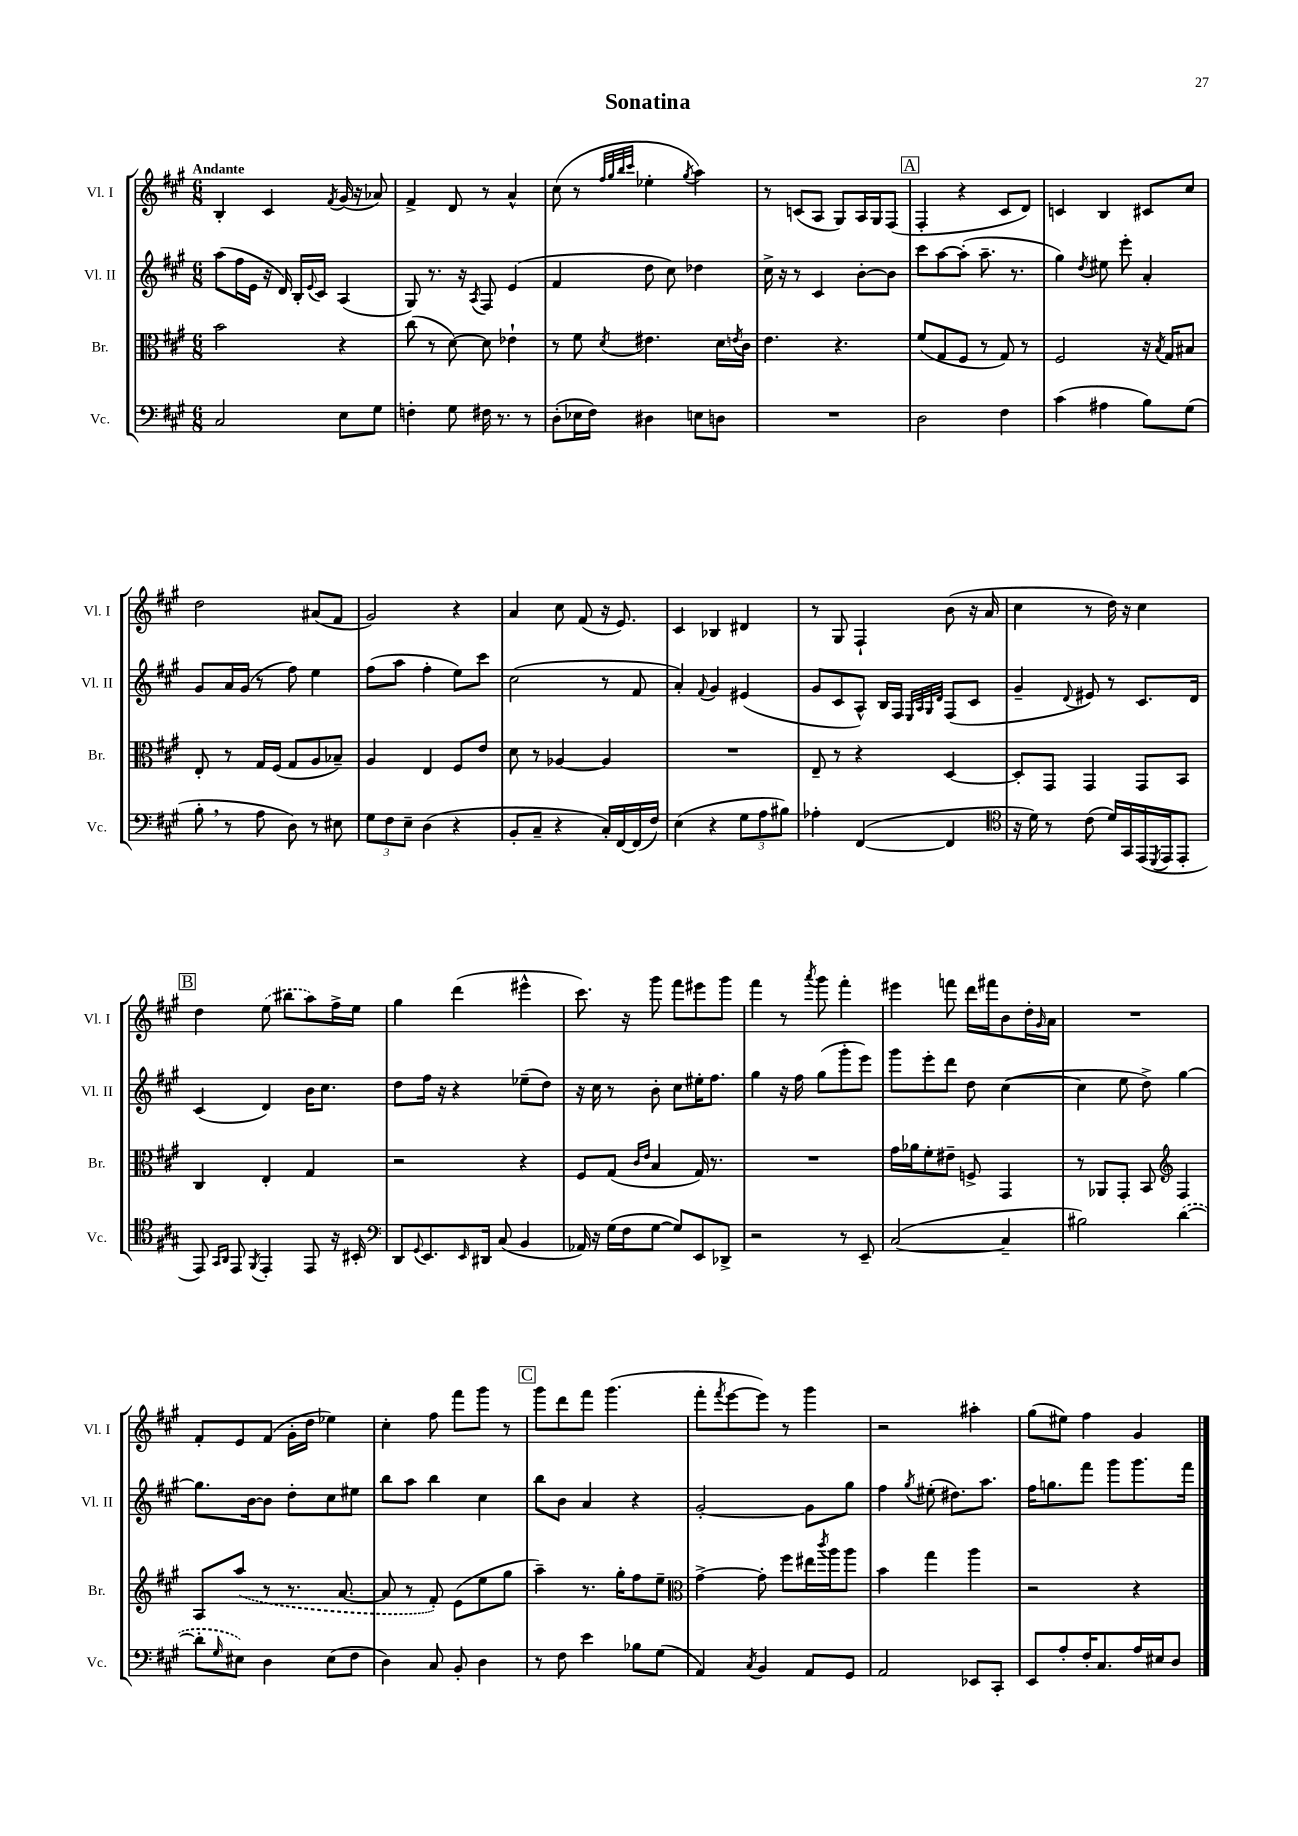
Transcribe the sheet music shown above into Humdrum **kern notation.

**kern	**kern	**kern	**kern
*part4	*part3	*part2	*part1
*staff4	*staff3	*staff2	*staff1
*I"Vc.	*I"Br.	*I"Vl. II	*I"Vl. I
*I'Vc.	*I'Br.	*I'Vl. II	*I'Vl. I
*clefF4	*clefC3	*clefG2	*clefG2
*k[f#c#g#]	*k[f#c#g#]	*k[f#c#g#]	*k[f#c#g#]
*M6/8	*M6/8	*M6/8	*M6/8
=1	=1	=1	=1
!	!	!	!LO:TX:a:B:t=Andante
2C#/	2b\	(8aa\L	4B'/
.	.	16ff#\L	.
.	.	16e\JJ	.
.	.	16r	4c#/
.	.	16d/)	.
.	.	16B'/LL	.
.	.	8qqe/	.
.	.	16c#/JJ	.
.	.	.	8qf#/
8E\L	4r	(4A/	(16g#/
.	.	.	16r
8G#\J	.	.	8a-X/)
=2	=2	=2	=2
4Fn'\	(8cc#\	8G#/)	4f#^/
.	8r	8.r	.
8G#\	[8d\)	.	8d/
.	.	16r	.
.	.	8qA/	.
16F#X\	8d\]	8F#/	8r
8.r	.	.	.
.	4e-X`\	(4e/	4a^^/
8r	.	.	.
=3	=3	=3	=3
(8D'\L	8r	4f#/	(8cc#\
16E-X\L	8f#\	.	8r
16F#\JJ)	.	.	.
.	.	.	32qqff#/LLL
.	.	.	32qqgg#/
.	.	.	32qqbb/
.	8qd/	.	32qqccc#/JJJ
4D#X\	4.e#X\	8dd\	4ee-X'\
.	.	8cc#\)	.
.	.	.	8qgg#/
8En\L	.	4dd-X\	4aa\)
8Dn\J	16d\LL	.	.
.	8qen/	.	.
.	16c#\JJ	.	.
=4	=4	=4	=4
2.r	4.e\	16cc#^\	8r
.	.	16r	.
.	.	8r	(8cn/L
.	.	4c#/	8A/J
.	4.r	.	8G#/L)
.	.	[8b'\L	16A/L
.	.	.	16G#/J
.	.	8b\J]	(8F#/J
!!LO:REH:place=s1:t=A
=5	=5	=5	=5
2D\	(8f#/L	8ccc#\L	4F#'/
.	8G#/	[8aa\	.
.	8F#/J	(8aa'\J]	4r
.	8r	8.aa~\	.
4F#\	8G#/)	.	8c#/L
.	.	8.r	.
.	8r	.	8d/J)
=6	=6	=6	=6
(4c#\	2F#/	4gg#\)	4cn/
.	.	8qdd/	.
4A#X\	.	8ee#X\	4B/
.	.	8eee'\	.
8B\L)	16r	4a'/	8c#X/L
.	8qB/	.	.
.	16G#/KL	.	.
(8G#\J	8B#X/J	.	8cc#/J
!!LO:LB:g=z
=7	=7	=7	=7
8B',\	8E'/	8g#/L	2dd\
8r	8r	16a/L	.
.	.	(16g#/JJ	.
8A\	16G#/LL	8r	.
.	(16F#/JJ	.	.
8D\)	8G#/L	8ff#\)	.
8r	8A/	4ee\	(8a#X/L
8E#X\	8B-X~/J)	.	8f#/J
=8	=8	=8	=8
12G#\L	4A/	(8ff#\L	2g#/)
12F#\	.	.	.
.	.	8aa\J	.
12E~\J	.	.	.
(4D\	4E/	4ff#'\	.
4r	8F#/L	8ee\L)	4r
.	8e/J	8ccc#\J	.
=9	=9	=9	=9
8BB'/L	8d\	(2cc#\	4a/
8C#~/J	8r	.	.
4r	[4A-X/	.	8cc#\
.	.	.	(8f#/
16C#'/LL)	4A-/]	8r	16r
[16FF#/	.	.	8.e/)
(16FF#/]	.	8f#/	.
16F#/JJ)	.	.	.
=10	=10	=10	=10
(4E\	2.r	4a'/)	4c#/
.	.	8qqf#/	.
4r	.	4g#/	4B-X/
12G#\L	.	(4e#X/	4d#X/
12A\	.	.	.
12B#X\J)	.	.	.
=11	=11	=11	=11
4A-X'\	8E~/	8g#/L	8r
.	8r	8c#/	8G#/
([4FF#/	4r	8A^^/J)	4F#`/
.	.	16B/LL	.
.	.	16F#/JJ	.
.	.	32qqE/LLL	.
.	.	32qqA/	.
.	.	32qqG#/	.
.	.	32qqd/JJJ	.
4FF#/]	[4D/	(8F#/L	(8b\
.	.	8c#/J	16r
.	.	.	16a/
=12	=12	=12	=12
*clefC4	*	*	*
16r	8D'/L]	4g#~/	4cc#\
16d\)	.	.	.
8r	8GG#/J	.	.
.	.	8qqd/	.
(8c#\	4GG#/	8e#X/)	8r
16d/LL)	.	8r	16dd\)
16GG#/	.	.	16r
(16EE/	8GG#/L	8.c#/L	4cc#\
8qDD/	.	.	.
16EE/J	.	.	.
8EE'/J	8BB/J	.	.
.	.	16d/Jk	.
!!LO:LB:g=z
!!LO:REH:place=s1:t=B
=13	=13	=13	=13
8EE/)	4C#/	(4c#/	4dd\
16qqGG#/LL	.	.	.
16qqAA/JJ	.	.	.
8EE/	.	.	.
8qFF#/	.	.	.
4EE'/	4E'/	4d/)	(8ee\
.	.	.	8bb#X\L
8EE/	4G#/	16b\KL	8aa\)
.	.	8.cc#\J	.
16r	.	.	16ff#^\L
16BB#X'/	.	.	16ee\JJ
=14	=14	=14	=14
*clefF4	*	*	*
8DD/L	2r	8dd\L	4gg#\
8qqGG#/	.	.	.
8.EE/	.	16ff#\Jk	.
.	.	16r	.
.	.	4r	(4ddd\
16qqEE/	.	.	.
16DD#X/Jk	.	.	.
(8C#/	.	.	.
4BB/	4r	(8ee-X~\L	4eee#X^^\
.	.	8dd\J)	.
=15	=15	=15	=15
16AA-X/)	8F#/L	16r	8.ccc#\)
16r	.	16cc#\	.
(16G#\LL	(8G#/J	8r	.
16F#\J	.	.	16r
.	16qqc#/LL	.	.
.	16qqe/JJ	.	.
[8G#\J	4B/	8b'\	8ggg#\
8G#/L])	.	8cc#\L	8fff#\L
8EE/	16G#/)	16ee#X'\K	8eee#X\
.	8.r	8.ff#\J	.
8DD-X^/J	.	.	8ggg#\J
=16	=16	=16	=16
2r	2.r	4gg#\	4fff#\
.	.	16r	8r
.	.	16ff#\	.
.	.	.	8qaaa/
.	.	(8gg#\L	8ggg#\
8r	.	8ggg#'\	4fff#'\
8EE~/	.	8eee\J)	.
=17	=17	=17	=17
([2C#/	16g#\LL	8ggg#\L	4eee#X\
.	16a-X\J	.	.
.	8f#'\	8eee'\	.
.	8e#X~\J	8ddd\J	8fffn\
.	8Fn^/	8dd\	16ddd\LL
.	.	.	16fff#X\J
4C#~/]	4GG#/	([4cc#\	8b\
.	.	.	16dd'\L
.	.	.	16qqg#/
.	.	.	16a\JJ
=18	=18	=18	=18
2B#X\)	8r	4cc#\]	2.r
.	8AA-X/L	.	.
.	8GG#'/J	8ee\	.
.	8BB/	8dd^\)	.
*	*clefG2	*	*
([4d\	4F#/	[4gg#\	.
!!LO:LB:g=z
=19	=19	=19	=19
8d'\L]	8A/L	8.gg#\L]	8f#'/L
16qqG#/	.	.	.
8E#X\J)	(8aa/J	.	8e/
.	.	[16b\k	.
4D\	8r	8b\J]	(8f#/J
.	8.r	8dd'\L	16g#'\LL
.	.	.	16dd\JJ
(8E#\L	.	8cc#\	4ee-X\)
.	[8.a/	.	.
8F#\J	.	8ee#X\J	.
=20	=20	=20	=20
4D\)	8a/]	8bb\L	4cc#'\
.	8r	8aa\J	.
8C#/	8f#'/)	4bb\	8ff#\
8BB'/	(8e\L	.	8fff#\L
4D\	8ee\	4cc#\	8ggg#\J
.	8gg#\J	.	8r
!!LO:REH:place=s1:t=C
=21	=21	=21	=21
8r	4aa~\)	8bb\L	8ggg#\L
8F#\	.	8b\J	8ddd\
4e\	8.r	4a/	8fff#\J
.	.	.	(4.ggg#\
.	16gg#'\KL	.	.
8B-X\L	8ff#\	4r	.
(8G#\J	8ee~\J	.	.
=22	=22	=22	=22
*	*clefC3	*	*
4AA/)	[4g#^\	[2g#'/	8fff#'\L
.	.	.	8qfff#/
.	.	.	[8eee\
8qC#/	.	.	.
4BB/	8g#'\]	.	8eee\J])
.	8ff#\L	.	8r
8AA/L	16ee#X\L	8g#\L]	4ggg#\
.	8qccc#/	.	.
.	16aa\J	.	.
8GG#/J	8aa\J	8gg#\J	.
=23	=23	=23	=23
2AA/	4b\	4ff#\	2r
.	.	8qgg#/	.
.	4gg#\	(8ee#X'\	.
.	.	8.dd#X\L)	.
8EE-X/L	4aa\	.	4aa#X'\
.	.	8.aa\J	.
8CC#'/J	.	.	.
=24	=24	=24	=24
8EE/L	2r	16ff#\KL	(8gg#\L
.	.	8.ggn\	.
8A'/	.	.	8ee#X\J)
16F#'/K	.	8fff#\J	4ff#\
8.C#/	.	.	.
.	.	8ggg#\L	.
16A/L	4r	8.ggg#\	4g#/
16E#X/J	.	.	.
8D/J	.	.	.
.	.	16fff#\Jk	.
==	==	==	==
*-	*-	*-	*-
